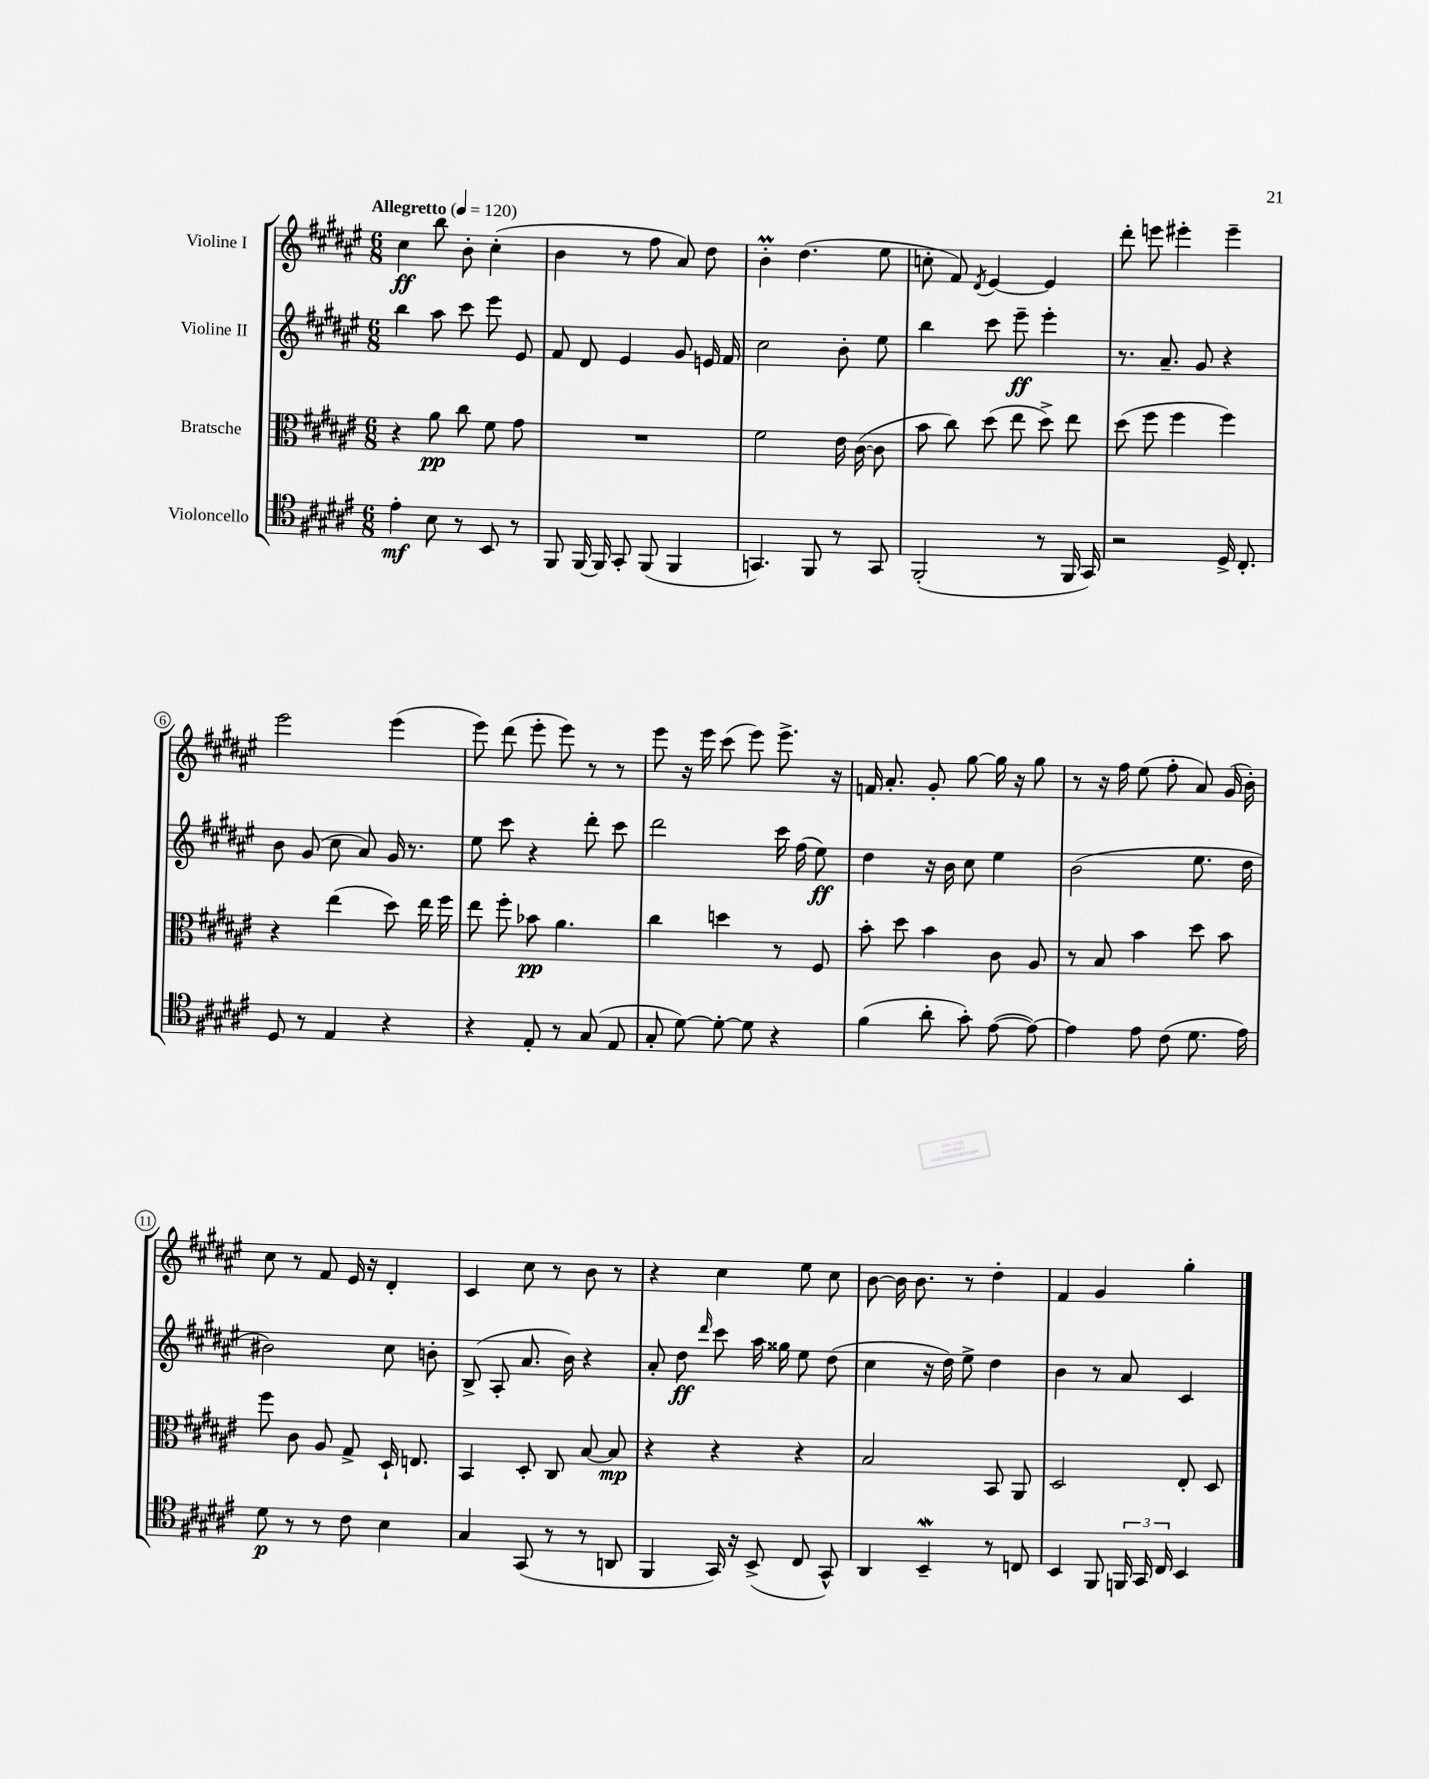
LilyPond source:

<<
\new StaffGroup <<
\new Staff = "s0" \with { instrumentName = "Violine I" } {
    \clef treble \key fis \major \numericTimeSignature \time 6/8 \tempo "Allegretto" 4 = 120
    \autoBeamOff cis''4\ff b''8 b'8-. cis''4-.( |
    b'4 r8 fis''8 ais'8) dis''8 |
    b'4-.\prall dis''4.( eis''8 |
    c''8-. fis'8) \acciaccatura { dis'8 } eis'4~ eis'4 |
    dis'''8-. e'''8 eis'''4-. eis'''4-- |
    eis'''2 eis'''4( |
    eis'''8) dis'''8( eis'''8-. eis'''8) r8 r8 |
    eis'''8 r16 eis'''16 cis'''8( eis'''8) eis'''8.-> r16 |
    f'16 ais'8.-. gis'8-. gis''8~ gis''16 r16 gis''8 |
    r8 r16 fis''16 eis''8( fis''8-. ais'8) gis'16( b'16-.) |
    cis''8 r8 fis'8 eis'16 r16 dis'4-. |
    cis'4 cis''8 r8 b'8 r8 |
    r4 cis''4 eis''8 cis''8 |
    b'8~ b'16 b'8. r8 dis''4-. |
    fis'4 gis'4 gis''4-. \bar "|." |
}
\new Staff = "s1" \with { instrumentName = "Violine II" } {
    \clef treble \key fis \major \numericTimeSignature \time 6/8
    \autoBeamOff b''4 ais''8 cis'''8 eis'''8 eis'8 |
    fis'8 dis'8 eis'4 gis'8 e'16 fis'16 |
    cis''2 b'8-. eis''8 |
    b''4 cis'''8 eis'''8--\ff eis'''4-. |
    r8. ais'8.-- gis'8 r4 |
    b'8 gis'8( cis''8 ais'8) gis'16 r8. |
    eis''8 cis'''8 r4 dis'''8-. cis'''8 |
    dis'''2 cis'''16 fis''16( eis''8\ff) |
    dis''4 r16 b'16 cis''8 eis''4 |
    b'2( eis''8. dis''16 |
    bis'2) cis''8 b'8-. |
    b8->( ais8-. ais'8. b'16) r4 |
    ais'8-. dis''8\ff \grace { dis'''16 } cis'''8 ais''16 gisis''16 eis''8 dis''8( |
    cis''4 r16 dis''16) eis''8-> dis''4 |
    b'4 r8 ais'8 cis'4 \bar "|." |
}
\new Staff = "s2" \with { instrumentName = "Bratsche" } {
    \clef alto \key fis \major \numericTimeSignature \time 6/8
    \autoBeamOff r4 ais'8\pp cis''8 fis'8 gis'8 |
    R2. |
    fis'2 eis'16 cis'16~( cis'8 |
    b'8 cis''8) dis''8( eis''8 dis''8->) eis''8 |
    dis''8( fis''8 fis''4 fis''4) |
    r4 eis''4( dis''8) eis''16 fis''16 |
    eis''8 fis''8-. bes'8\pp ais'4. |
    cis''4 d''4 r8 fis8 |
    b'8-. dis''8 b'4 cis'8 ais8 |
    r8 b8 b'4 dis''8 b'8 |
    fis''8 cis'8 ais8 gis8-> dis16-! e8. |
    b,4 dis8-. cis8 b8~ b8\mp |
    r4 r4 r4 |
    b2 b,8 ais,8 |
    dis2 eis8-. dis8 \bar "|." |
}
\new Staff = "s3" \with { instrumentName = "Violoncello" } {
    \clef tenor \key fis \major \numericTimeSignature \time 6/8
    \autoBeamOff eis'4-.\mf b8 r8 b,8 r8 |
    fis,8 fis,16~ fis,16 gis,8-. fis,8( fis,4 |
    g,4.) fis,8 r8 g,8 |
    fis,2-.( r8 fis,16 gis,16) |
    r2 dis16-> cis8.-. |
    dis8 r8 eis4 r4 |
    r4 eis8-. r8 gis8( eis8 |
    gis8-. dis'8~) dis'8~-. dis'8 r4 |
    fis'4( ais'8-. gis'8-.) eis'8~( eis'8~) |
    eis'4 eis'8 cis'8( dis'8. eis'16) |
    dis'8\p r8 r8 cis'8 b4 |
    gis4 gis,8( r8 r8 a,8 |
    fis,4 gis,16) r16 b,8->( cis8 gis,8-^) |
    ais,4 b,4--\mordent r8 c8 |
    b,4 fis,8 \tuplet 3/2 { f,16 gis,16 cis16 } b,4 \bar "|." |
}
>>
>>
\layout { \context { \Score \override BarNumber.stencil = #(make-stencil-circler 0.1 0.3 ly:text-interface::print) } }
